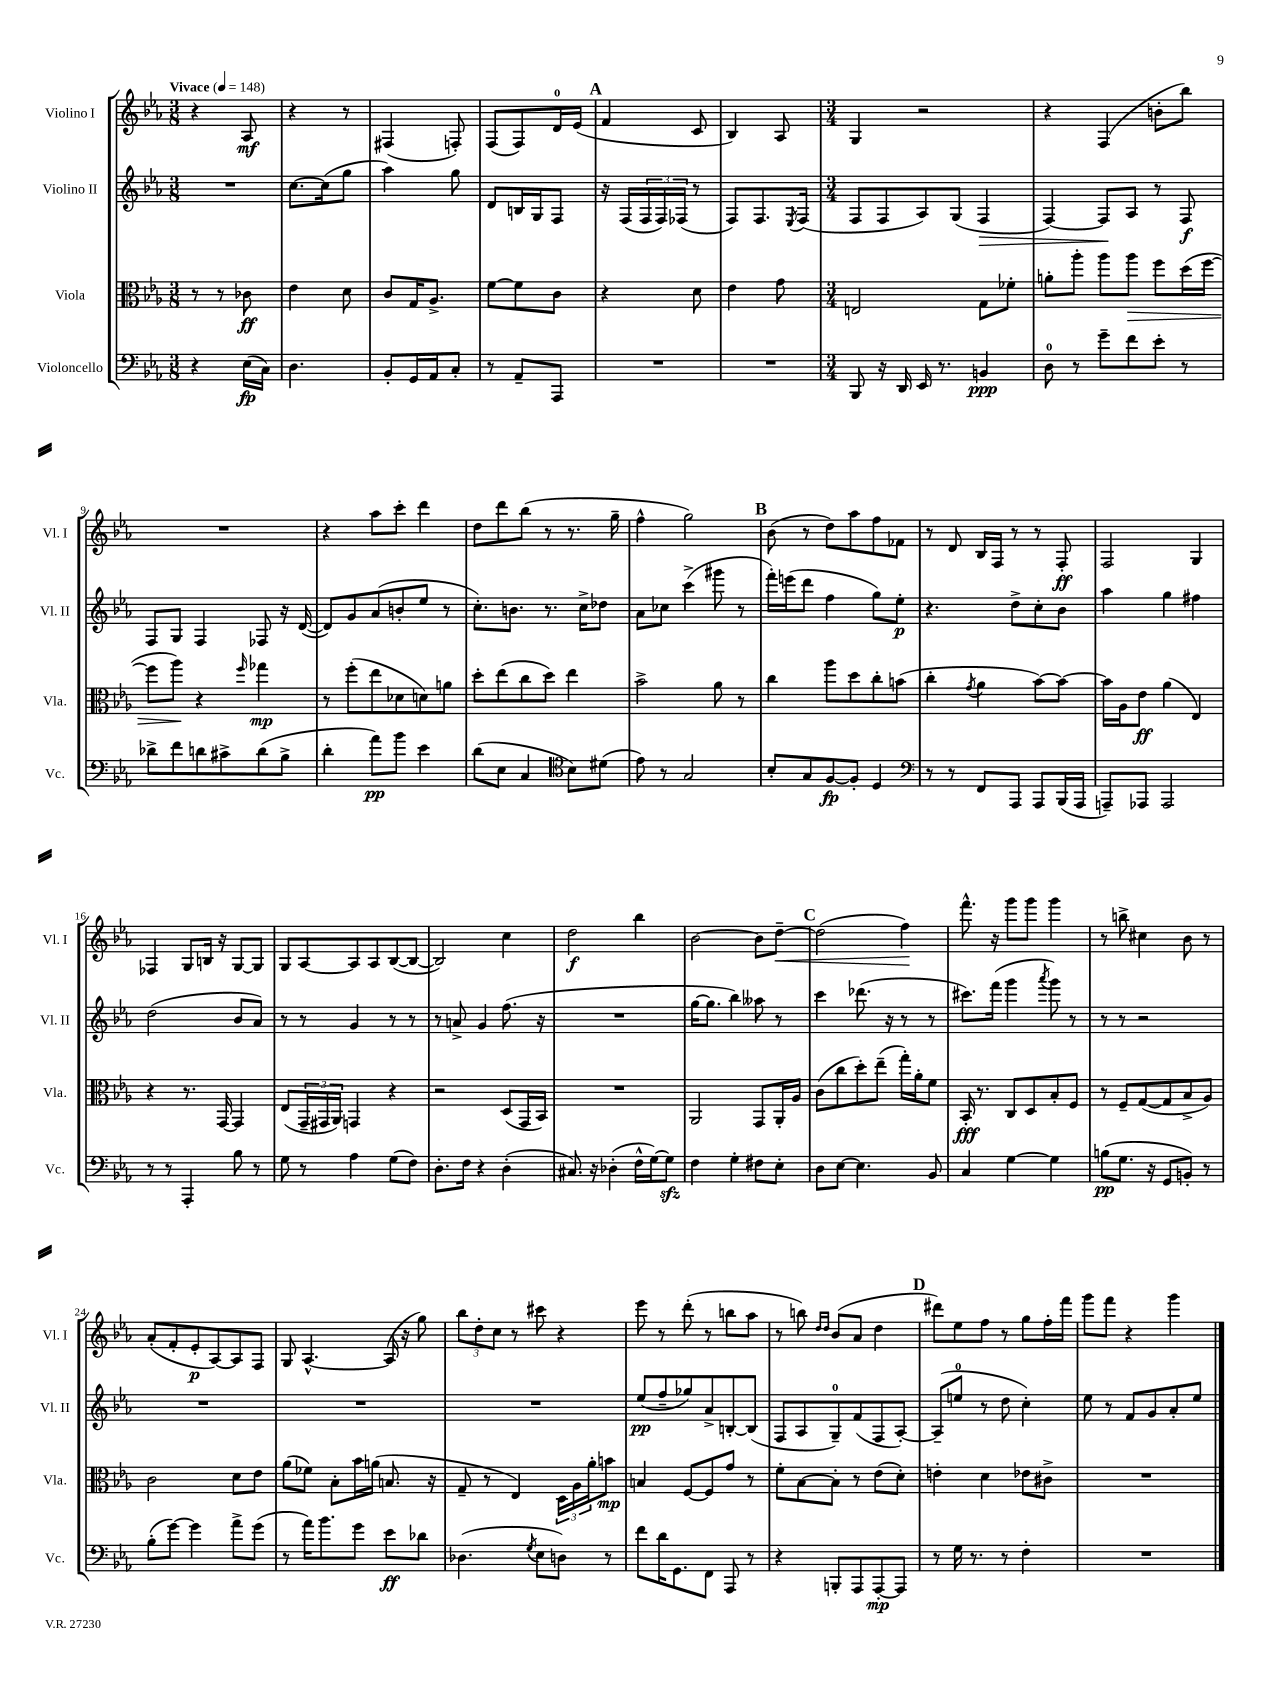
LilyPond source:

<<
\new StaffGroup <<
\new Staff = "s0" \with { instrumentName = "Violino I" shortInstrumentName = "Vl. I" } {
    \clef treble \key ees \major \numericTimeSignature \time 3/8 \tempo "Vivace" 4 = 148
    r4 aes8\mf |
    r4 r8 |
    fis4( f8-.) |
    f8( f8) d'16-0 ees'16( |
    \mark \markup { \bold "A" } f'4 c'8 |
    bes4) aes8 |
    \numericTimeSignature \time 3/4 g4 r2 |
    r4 f4( b'8-. bes''8) |
    R2. |
    r4 aes''8 c'''8-. d'''4 |
    d''8 d'''8 bes''8( r8 r8. g''16-- |
    f''4-^ g''2) |
    \mark \markup { \bold "B" } bes'8( r8 d''8) aes''8 f''8 fes'8 |
    r8 d'8 bes16 f16 r8 r8 f8-.\ff |
    f2 g4 |
    fes4 g8 b16 r16 g8~ g8 |
    g8 aes8~ aes8 aes8 bes8~( bes8~ |
    bes2) c''4 |
    d''2\f bes''4 |
    bes'2~ bes'8 d''8~--\< |
    \mark \markup { \bold "C" } d''2( f''4\!) |
    f'''8.-^ r16 g'''8 g'''8 g'''4 |
    r8 b''8-> cis''4 bes'8 r8 |
    aes'8-.( f'8-. ees'8-.\p aes8~) aes8 f8 |
    g8 aes4.~-^ aes16( r16 g''8) |
    \tuplet 3/2 { bes''8 d''8-. c''8 } r8 cis'''8 r4 |
    ees'''8 r8 d'''8-.( r8 b''8 aes''8 |
    r8 b''8) \grace { d''16 d''16 } bes'8( aes'8 d''4 |
    \mark \markup { \bold "D" } dis'''8) ees''8 f''8 r8 g''8 f''16-. f'''16 |
    g'''8 f'''8 r4 g'''4 \bar "|." |
}
\new Staff = "s1" \with { instrumentName = "Violino II" shortInstrumentName = "Vl. II" } {
    \clef treble \key ees \major \numericTimeSignature \time 3/8
    R4. |
    c''8.~ c''16( g''8 |
    aes''4) g''8 |
    d'8 b16 g16 f8 |
    \mark \markup { \bold "A" } r16 f16( \tuplet 3/2 { f16 f16) fes16( } r8 |
    f8) f8. \acciaccatura { ees8 } f16( |
    \numericTimeSignature \time 3/4 f8 f8 aes8) g8( f4\> |
    f4~) f8\! aes8 r8 f8\f |
    f8 g8 f4 fes8 r16 d'16~( |
    d'8) g'8 aes'8( b'8-. ees''8 r8 |
    c''8.-.) b'8. r8. c''16-> des''8 |
    aes'8 ces''8 c'''4->( gis'''8 r8 |
    \mark \markup { \bold "B" } f'''16-.) e'''16( d'''8 f''4 g''8) ees''8-.\p |
    r4. d''8-> c''8-. bes'8 |
    aes''4 g''4 fis''4 |
    d''2( bes'8 aes'8) |
    r8 r8 g'4 r8 r8 |
    r8 a'8-> g'4 f''8.( r16 |
    R2. |
    g''16~ g''8. bes''4) aeses''8 r8 |
    \mark \markup { \bold "C" } c'''4 des'''8.( r16 r8 r8 |
    cis'''8.) f'''16( g'''4 \acciaccatura { aes'''8 } g'''8) r8 |
    r8 r8 r2 |
    R2. |
    R2. |
    R2. |
    ees''8\pp( f''8-- ges''8) aes'8-> b8~-. b8( |
    f8 aes8 g8-0--) f'8( f8 aes8~-.) |
    \mark \markup { \bold "D" } aes8--( e''8-0 r8 d''8 c''4-.) |
    ees''8 r8 f'8 g'8 aes'8-. ees''8 \bar "|." |
}
\new Staff = "s2" \with { instrumentName = "Viola" shortInstrumentName = "Vla." } {
    \clef alto \key ees \major \numericTimeSignature \time 3/8
    r8 r8 ces'8\ff |
    ees'4 d'8 |
    c'8 g16 aes8.-> |
    f'8~ f'8 c'8 |
    \mark \markup { \bold "A" } r4 d'8 |
    ees'4 g'8 |
    \numericTimeSignature \time 3/4 e2 g8 fes'8-. |
    a'8-. aes''8-. aes''8 aes''8\> f''8 d''16( f''16~ |
    f''8 aes''8\!) r4 \grace { f''16 } ges''4\mp |
    r8 f''8-.( ees''8 des'8 d'8) a'8 |
    d''8-. ees''8( c''8 d''8) ees''4 |
    bes'2-> aes'8 r8 |
    \mark \markup { \bold "B" } c''4 aes''8 d''8 c''8-. b'8( |
    c''4-. \acciaccatura { g'8 } aes'4 bes'8~) bes'8~ |
    bes'16 aes16 ees'8\ff aes'4( ees4) |
    r4 r8. g,16~ g,4 |
    ees8( \tuplet 3/2 { g,16-- gis,16 aes,16) } g,4 r4 |
    r2 d8( g,16 bes,16) |
    R2. |
    aes,2 g,8 aes,16-. aes16 |
    \mark \markup { \bold "C" } c'8( c''8 d''8-.) ees''8--( g''16-.) aes'16-. f'8 |
    bes,16-.\fff r8. c8 d8 bes8-. f8 |
    r8 f8-- g8~( g8 bes8-> aes8) |
    c'2 d'8 ees'8 |
    aes'8( fes'8) bes8-. bes'16 a'16( b8. r16 |
    g8-- r8 ees4) \tuplet 3/2 { d16 aes16 aes'16-. } b'8\mp |
    b4 f8~ f8 g'8 r8 |
    f'8-. bes8~ bes8-. r8 ees'8( d'8-.) |
    \mark \markup { \bold "D" } e'4-. d'4 ees'8 cis'8-> |
    R2. \bar "|." |
}
\new Staff = "s3" \with { instrumentName = "Violoncello" shortInstrumentName = "Vc." } {
    \clef bass \key ees \major \numericTimeSignature \time 3/8
    r4 ees16\fp( c16) |
    d4. |
    bes,8-. g,16 aes,16 c8-. |
    r8 aes,8-- aes,,8 |
    \mark \markup { \bold "A" } R4. |
    R4. |
    \numericTimeSignature \time 3/4 bes,,8 r16 d,16 ees,16 r8. b,4\ppp |
    d8-0 r8 g'8-- f'8 ees'8-. r8 |
    des'8-> f'8 d'8 cis'8-> d'8( bes8-> |
    d'4-. aes'8\pp) bes'8 ees'4 |
    d'8( ees8 c4 \clef tenor bes8) dis'8( |
    ees'8) r8 g2 |
    \mark \markup { \bold "B" } bes8-. g8 f8~\fp f8-. d4 |
    \clef bass r8 r8 f,8 aes,,8 aes,,8 bes,,16( aes,,16 |
    a,,8--) aes,,8 aes,,2 |
    r8 r8 aes,,4-. bes8 r8 |
    g8 r8 aes4 g8( f8) |
    d8.-. f16 r4 d4-.( |
    cis8.) r16 des4-.( f16-^ g16~) g8\sfz |
    f4 g4-. fis8 ees8-. |
    \mark \markup { \bold "C" } d8 ees8~ ees4. bes,8 |
    c4 g4~ g4 |
    b8\pp( g8. r16 g,8 b,8-.) r8 |
    bes8-.( g'8~) g'4 aes'8-> g'8( |
    r8 aes'16) bes'8. g'8 ees'8\ff des'8 |
    des4.( \acciaccatura { g8 } ees8 d8) r8 |
    f'8 d'16 g,8. f,8 aes,,8 r8 |
    r4 b,,8-. aes,,8 aes,,8~-.\mp aes,,8 |
    \mark \markup { \bold "D" } r8 g16 r8. r8 f4-. |
    R2. \bar "|." |
}
>>
>>
